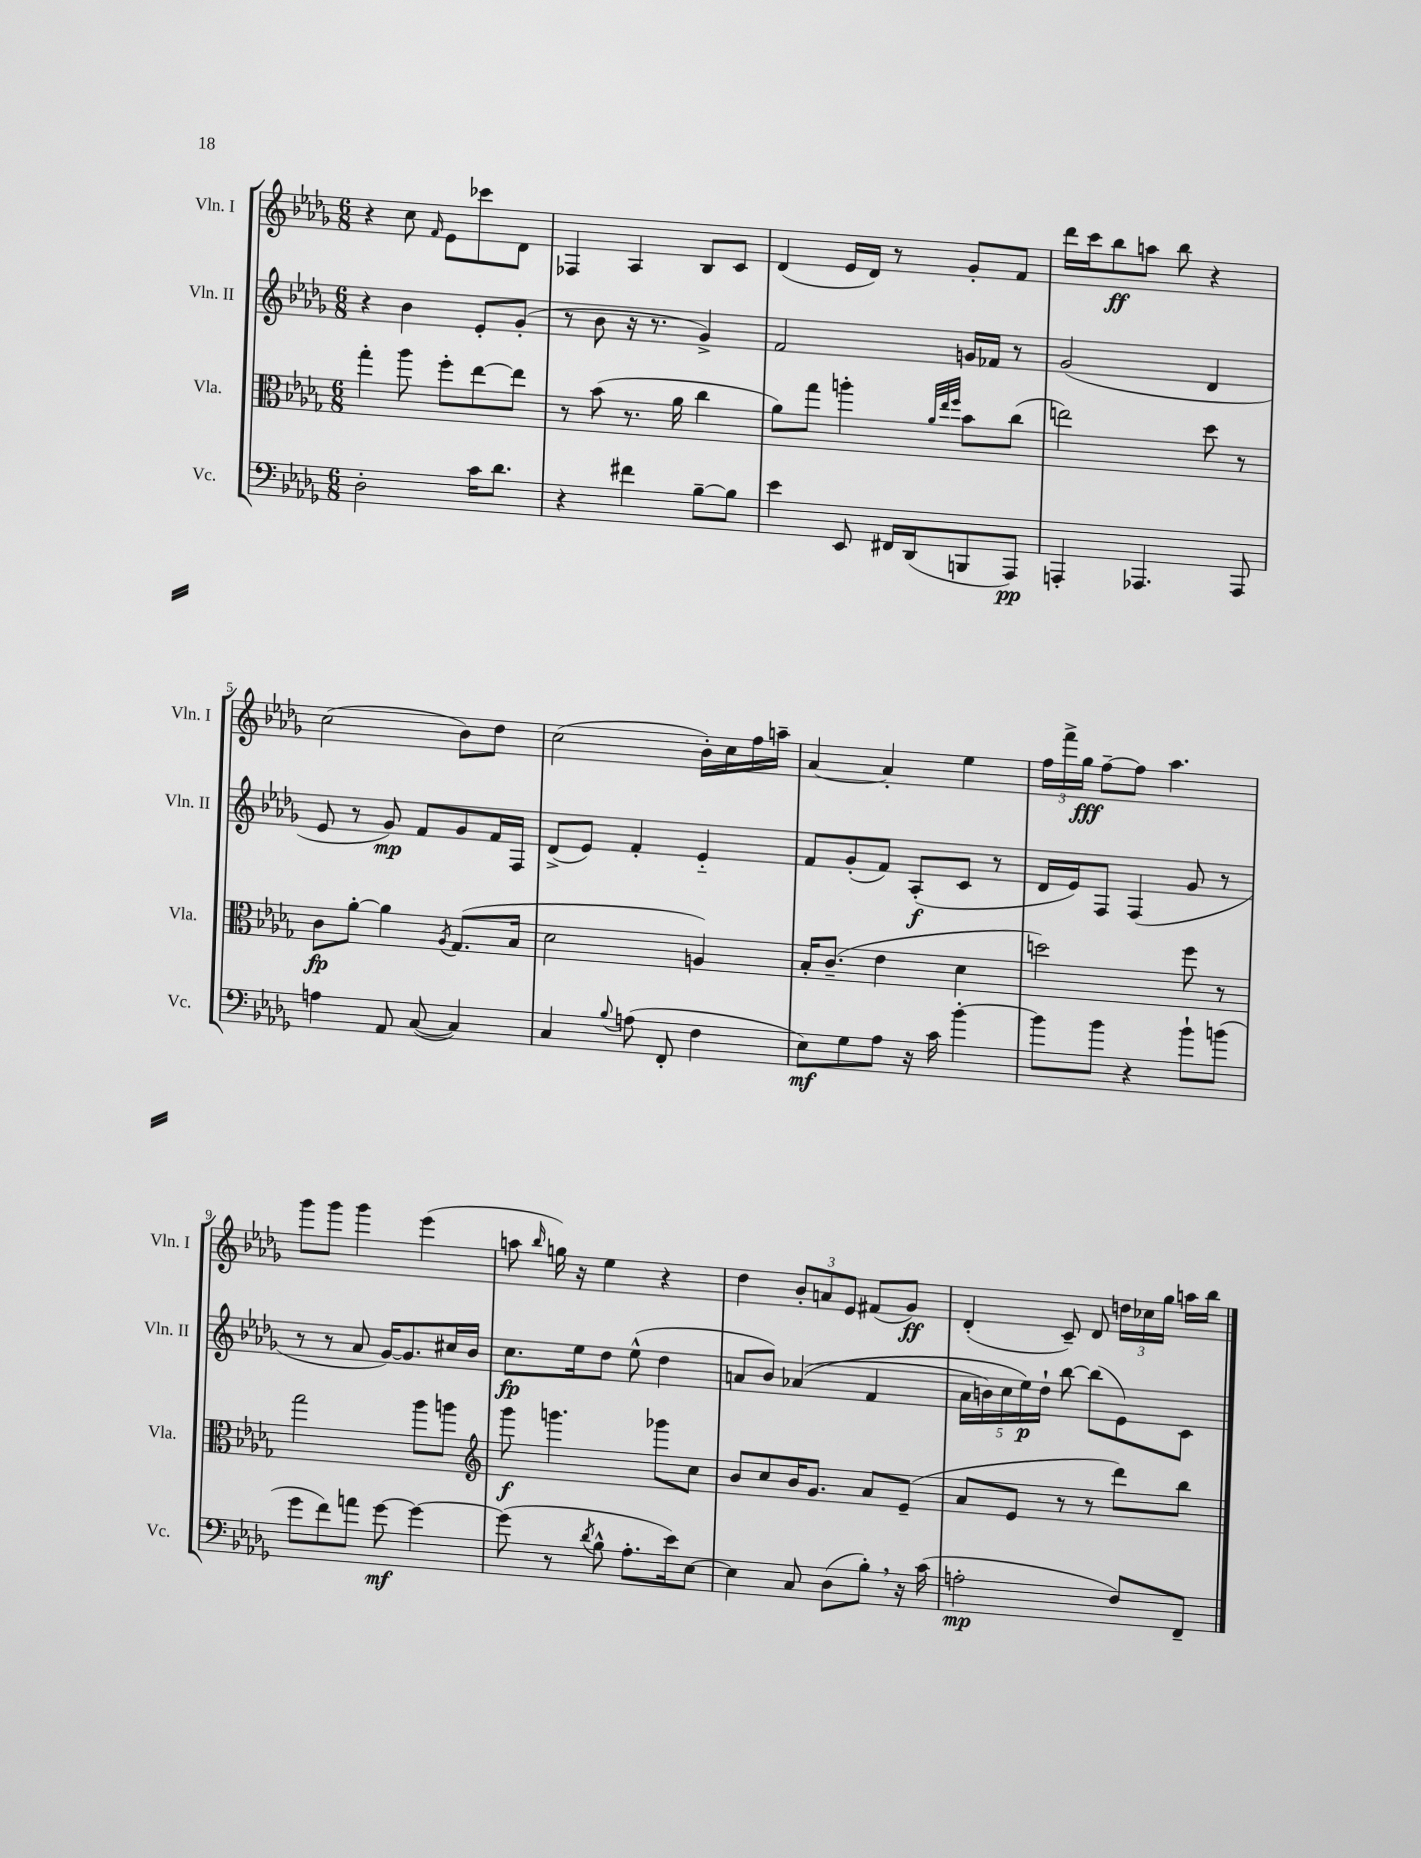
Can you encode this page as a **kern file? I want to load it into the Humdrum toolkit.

**kern	**kern	**kern	**kern
*staff4	*staff3	*staff2	*staff1
*clefF4	*clefC3	*clefG2	*clefG2
*k[b-e-a-d-g-]	*k[b-e-a-d-g-]	*k[b-e-a-d-g-]	*k[b-e-a-d-g-]
*M6/8	*M6/8	*M6/8	*M6/8
2D-'\	4gg-'\	4r	4r
.	8aa-\	4b-\	8cc\
.	.	.	16qqf/
.	8ff'\L	.	8e-\L
16c\LK	[8ee-\	8e-'/L	8ccc-\
8.d-\J	.	.	.
.	8ee-\]J	(8g-'/J	8d-\J
=	=	=	=
4r	8r	8r	4F-/
.	(8b-\	8b-\	.
4f#\	8.r	16r	4A-/
.	.	8.r	.
.	16a-\	.	.
[8B-~\L	4cc\	4g-^/)	8B-/L
8B-\]J	.	.	8c/J
=	=	=	=
4e-\	8a-\L)	2f/	(4d-/
.	8gg-\J	.	.
8EE-/	4aa'\	.	16e-/LL
.	.	.	16d-/JJ)
16FF#/LL	.	.	8r
(16DD-/J	.	.	.
.	32qqa-/LLL	.	.
.	32qqee-/	.	.
.	32qqff/JJJ	.	.
8BBB/	8b-\L	16g/LL	8g-'/L
.	.	16f-/JJ	.
8AAA-/J)	(8cc\J	8r	8f/J
=	=	=	=
4AAA'/	2ee\)	(2g-/	16ddd-\LL
.	.	.	16ccc\J
.	.	.	8bb-\
4.AAA-/	.	.	8aa\J
.	.	.	8bb-\
.	8dd-\	4d-/	4r
8AAA-/	8r	.	.
=	=	=	=
4A\	8c\L	8e-/	(2cc\
.	[8a-'\J	8r	.
8AA-/	4a-\]	8g-/)	.
([8C/	.	8f/L	.
.	8qA-/	.	.
4C/])	(8.G-/L	8g-/	8b-\L)
.	.	16f/L	8dd-\J
.	16B-/Jk	16F/JJ	.
=	=	=	=
4C/	2d-\	(8d-^/L	(2cc\
.	.	8e-/J)	.
8qqB-/	.	.	.
(8A\	.	4f'/	.
8FF'/	.	.	.
4F\	4A/)	4e-'~/	16b-'\LL)
.	.	.	16cc\
.	.	.	16ff\
.	.	.	16aa~\JJ
=	=	=	=
8E-\L)	16B-'/LK	8f/L	[4a-/
.	(8.c~/J	.	.
8G-\	.	(8g-'/	.
8A-\J	4e-\	8f/J)	4a-'/]
16r	.	(8A-'/L	.
16c\	.	.	.
[4b-'\	4d-\	8c/J	4ee-\
.	.	8r	.
=	=	=	=
8b-\]L	2dd\)	16d-/LL	24ff\LL
.	.	.	24fff^\
.	.	16e-/J)	.
.	.	.	24gg-\JJ
8b-\J	.	8F/J	[8ff~\L
4r	.	(4F/	8ff\]J
.	.	.	4.aa-\
8b-`\L	8ff\	8g-/	.
(8b\J	8r	8r	.
=	=	=	=
8g-\L	2gg-\	8r	8ggg-\L
8f\)	.	8r	8ggg-\J
8a\J	.	8a-/	4ggg-\
[8g-\	.	[16g-/LK)	.
.	.	8.g-/]	.
4g-\_	8aa-\L	.	(4eee-\
.	8aa\J	16cc#/L	.
.	.	16b-/JJ	.
=	=	=	=
*	*clefG2	*	*
(8g-\]	8ggg-\	8.cc\L	8aa\
.	.	.	16qqbb-/
8r	4.ggg\	.	16gg\)
.	.	16ee-\k	16r
8qd-/	.	.	.
8B-^^\	.	8dd-\J	4ee-\
8.A-'\L	.	(8ee-^^\	.
.	8ggg-\L	4dd-\	4r
16e-\k)	.	.	.
[8E-\J	8cc\J	.	.
=	=	=	=
4E-\]	8b-/L	8a/L	4dd-\
.	8cc/	8b-/J)	.
8C/	16b-/K	&((4a-/	12b-'/L
.	8.g-/J	.	.
.	.	.	12a/
(8D-\L	.	.	.
.	.	.	12e-/J
8B-'\J)	8a-/L	4f/	(8f#/L
16r	(8e-~/J	.	8g-/J)
(16c\	.	.	.
=	=	=	=
2A'\	8a-/L	20a-\LL	(4d-'/
.	.	20b\)	.
.	.	20cc\	.
.	8e-/J	.	.
.	.	20ee-\&)	.
.	.	20dd-`\JJ	.
.	8r	[8bb-\	8c~/)
.	8r	(8bb-\]L	8d-/
8F/L)	8ddd-\L)	8e-\)	24dd\LL
.	.	.	24cc-\
.	.	.	24gg-\JJ
8FF~/J	8bb-\J	8c\J	16aa\LL
.	.	.	16bb-\JJ
==	==	==	==
*-	*-	*-	*-
